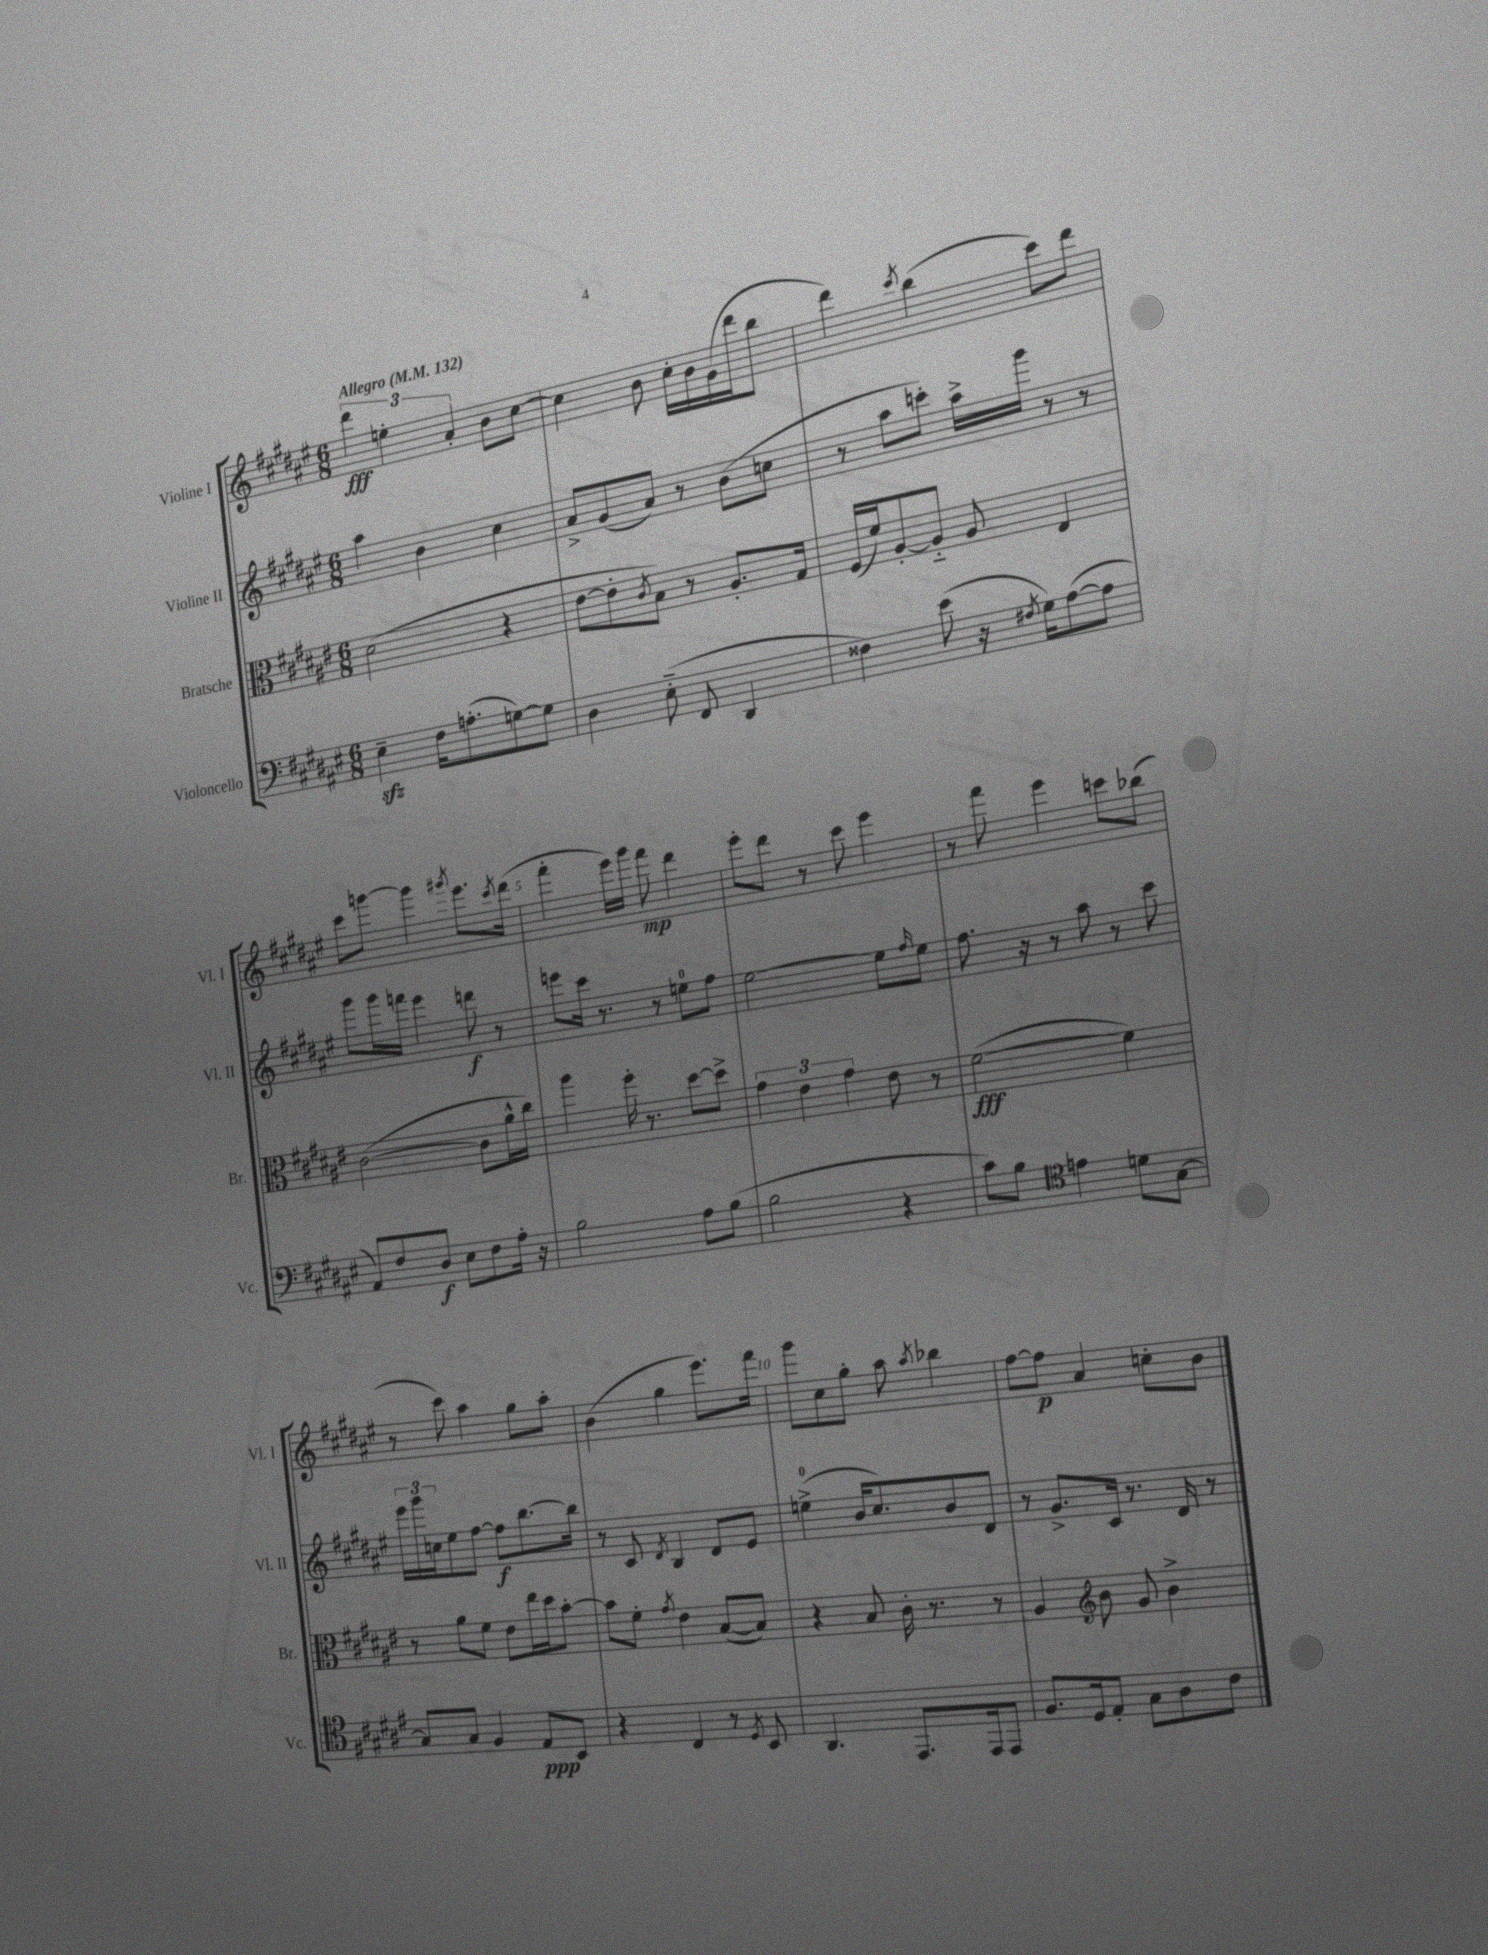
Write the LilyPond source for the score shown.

<<
\new StaffGroup <<
\new Staff = "s0" \with { instrumentName = "Violine I" shortInstrumentName = "Vl. I" } {
    \clef treble \key fis \major \numericTimeSignature \time 6/8 \tempo "Allegro" 4 = 132
    \tuplet 3/2 { dis'''4\fff e''4-. ais'4-. } b'8 cis''8~ |
    cis''4 b'8 cis''16-. b'16 gis'16( dis'''16 b''8 |
    dis'''4) \acciaccatura { cis'''8 } b''4( cis'''8) dis'''8 |
    cis'''8 g'''8~ g'''4 \acciaccatura { gis'''8 } eis'''8. \acciaccatura { cis'''8 } dis'''16( |
    fis'''4-. eis'''16) gis'''16 fis'''8\mp dis'''4 |
    eis'''8-. dis'''8 r8 cis'''8 eis'''4 |
    r8 fis'''8 eis'''4 c'''8 bes''8( |
    r8 cis'''8) ais''4 gis''8 ais''8-. |
    b'4( gis''4 eis'''8.) fis'''16 |
    gis'''8 cis''8 gis''8-. ais''8 \acciaccatura { ais''8 } bes''4 |
    fis''8~ fis''8\p ais'4 c''8-. b'8 \bar "|." |
}
\new Staff = "s1" \with { instrumentName = "Violine II" shortInstrumentName = "Vl. II" } {
    \clef treble \key fis \major \numericTimeSignature \time 6/8
    ais''4 b'4 cis''4 |
    ais'8-> gis'8( ais'8) r8 b'8( c''8 |
    r8 ais''8 c'''8-.) ais''16-> gis'''16 r8 r8 |
    gis'''8 gis'''16 f'''16 eis'''4 d'''8\f r8 |
    e'''8 cis'''16 r8. r8 e''8-0 fis''8 |
    eis''2~ eis''8 \grace { fis''16 } eis''8 |
    fis''8. r16 r8 ais''8 r8 cis'''8 |
    \tuplet 3/2 { eis'''16 gis'''16 c''16 } eis''8 fis''8~ fis''8\f b''8.~ b''16 |
    r8 cis'8 \acciaccatura { dis'8 } b4 dis'8 eis'8 |
    e''4-0->( b'16 cis''8.) b'8 dis'8 |
    r8 gis'8.-> cis'16 r8. dis'16 r8 \bar "|." |
}
\new Staff = "s2" \with { instrumentName = "Bratsche" shortInstrumentName = "Br." } {
    \clef alto \key fis \major \numericTimeSignature \time 6/8
    dis'2( r4 |
    eis'8~ eis'8-. \acciaccatura { cis'8 } b8) r8 ais8.-. gis16 |
    fis16( fis'16) ais8~-. ais8-_ ais8 eis4 |
    cis'2~( cis'8 ais'16-^ cis''16) |
    ais''4 fis''16-. r8. dis''8~ dis''8-> |
    \tuplet 3/2 { gis'4 eis'4 gis'4 } eis'8 r8 |
    fis'2~\fff( fis'4) |
    r8 ais'8 fis'8 eis'8 eis''16 dis''16 b'8~-. |
    b'8 fis'8-. \acciaccatura { gis'8 } eis'4 b8~( b8) |
    r4 b8 cis'16-. r8. r8 |
    ais4 \clef treble b'8 gis'8 b'4-> \bar "|." |
}
\new Staff = "s3" \with { instrumentName = "Violoncello" shortInstrumentName = "Vc." } {
    \clef bass \key fis \major \numericTimeSignature \time 6/8
    eis4--\sfz fis16 a8.-.( g8~) g8 |
    dis4 eis8-_( fis,8 dis,4 |
    fisis4) eis'8( r16 \acciaccatura { fis8 } gis16) ais8~( ais8 |
    ais,8) fis8 dis8\f eis8 fis8 ais16-. r16 |
    b2 ais8 b8( |
    b2 r4 |
    cis'8) b8 \clef tenor e'4 d'8 gis8~ |
    gis8 gis8 fis4 eis8\ppp b,8 |
    r4 cis4 r8 \acciaccatura { dis8 } b,8 |
    ais,4. eis,8. eis,16 eis,8 |
    fis8. dis16 eis8-. gis8 ais8 cis'8 \bar "|." |
}
>>
>>
\layout { \context { \Score \override BarNumber.break-visibility = ##(#f #t #t) barNumberVisibility = #(every-nth-bar-number-visible 5) } }
